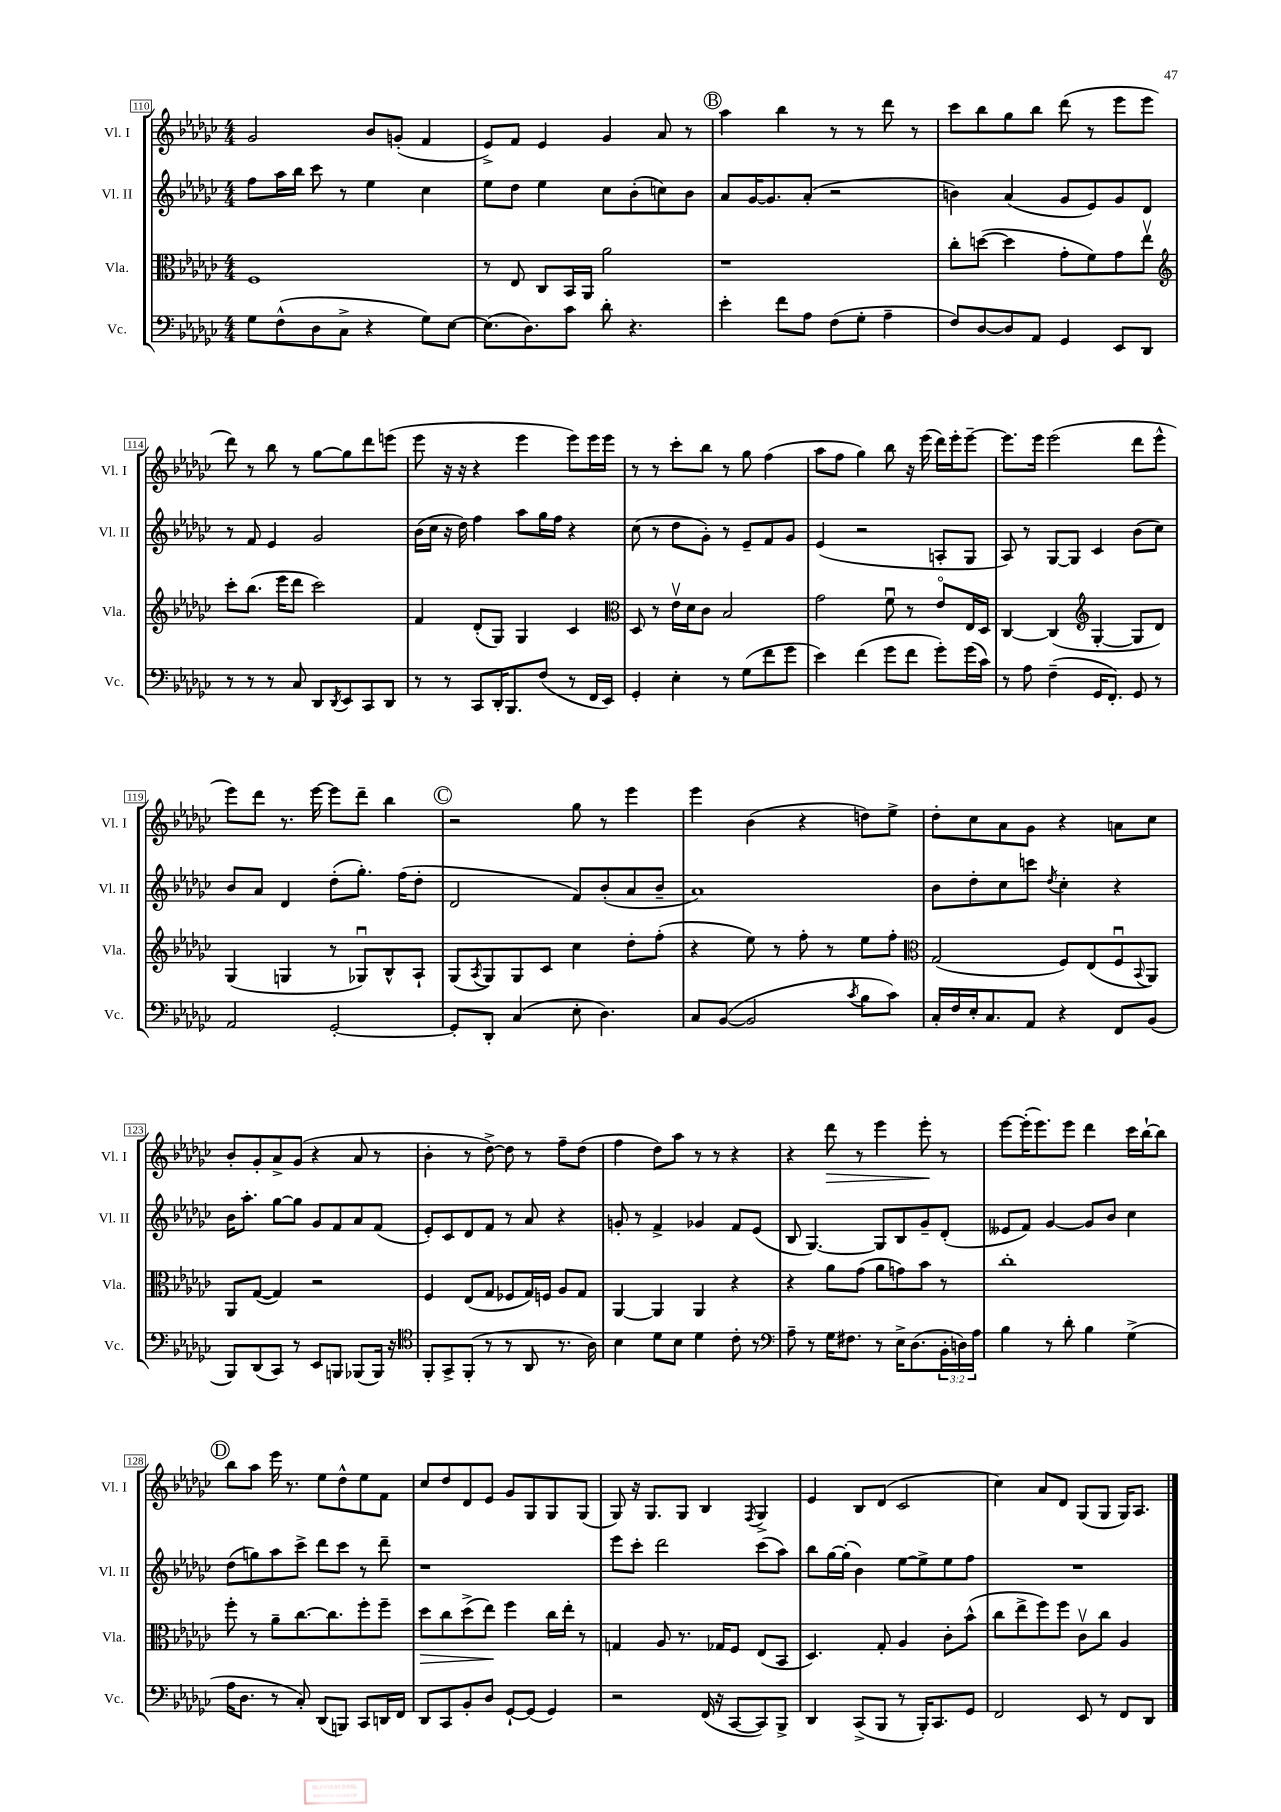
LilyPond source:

<<
\new StaffGroup <<
\new Staff = "s0" \with { instrumentName = "Vl. I" shortInstrumentName = "Vl. I" } {
    \clef treble \key ges \major \numericTimeSignature \time 4/4
    ges'2 bes'8 g'8-.( f'4 |
    ees'8->) f'8 ees'4 ges'4 aes'8 r8 |
    \mark \markup { \circle "B" } aes''4 bes''4 r8 r8 des'''8 r8 |
    ces'''8 bes''8 ges''8 bes''8 des'''8( r8 ees'''8 ees'''8 |
    des'''8) r8 bes''8 r8 ges''8~ ges''8 des'''8 e'''8( |
    ees'''8 r16 r16 r4 ees'''4 ees'''8) ees'''16 ees'''16 |
    r8 r8 ces'''8-. bes''8 r8 ges''8 f''4( |
    aes''8 f''8 ges''4) bes''8 r16 ees'''16( des'''16) ees'''16-. ees'''8~-- |
    ees'''8. ees'''16 ees'''2( des'''8 ees'''8-^ |
    ees'''8) des'''8 r8. ees'''16~ ees'''8 des'''8-- bes''4 |
    \mark \markup { \circle "C" } r2 ges''8 r8 ees'''4 |
    ees'''4 bes'4( r4 d''8) ees''8-> |
    des''8-. ces''8 aes'8 ges'8 r4 a'8 ces''8 |
    bes'8-. ges'8-. aes'8-> ges'8( r4 aes'8 r8 |
    bes'4-. r8 des''8~->) des''8 r8 f''8-- des''8( |
    f''4 des''8) aes''8 r8 r8 r4 |
    r4 des'''8\> r8 ees'''4 ees'''8-.\! r8 |
    ees'''8~ ees'''16-.( ees'''8.) ees'''8 des'''4 ces'''16 bes''16~-! bes''8 |
    \mark \markup { \circle "D" } bes''8 aes''8 ees'''16 r8. ees''8 des''8-^ ees''8 f'8 |
    ces''8 des''8 des'8 ees'8 ges'8 ges8 ges8 ges8( |
    ges8) r16 ges8. ges8 bes4 \acciaccatura { f8 } ges4-> |
    ees'4 bes8 des'8( ces'2 |
    ces''4) aes'8 des'8 ges8( ges8 ges16) aes8. \bar "|." |
}
\new Staff = "s1" \with { instrumentName = "Vl. II" shortInstrumentName = "Vl. II" } {
    \clef treble \key ges \major \numericTimeSignature \time 4/4
    f''8 aes''16 bes''16 ces'''8 r8 ees''4 ces''4 |
    ees''8 des''8 ees''4 ces''8 bes'8-.( c''8) bes'8 |
    \mark \markup { \circle "B" } aes'8 ges'16~ ges'8. aes'8-.( r2 |
    b'4) aes'4( ges'8 ees'8) ges'8 des'8 |
    r8 f'8 ees'4 ges'2 |
    bes'16( ces''16 r16 des''16) f''4 aes''8 ges''16 f''16 r4 |
    ces''8( r8 des''8 ges'8-.) r8 ees'8-- f'8 ges'8 |
    ees'4( r2 a8-. ges8 |
    aes8) r8 ges8~ ges8 ces'4 bes'8( ces''8) |
    bes'8 aes'8 des'4 des''8-.( ges''8.-.) f''16( des''8-. |
    \mark \markup { \circle "C" } des'2 f'8) bes'8-.( aes'8 bes'8-- |
    aes'1) |
    bes'8 des''8-. ces''8 c'''8 \acciaccatura { des''8 } ces''4-. r4 |
    bes'16 aes''8.-. ges''8~ ges''8 ges'8 f'8 aes'8 f'8( |
    ees'8-.) ces'8 des'8 f'8 r8 aes'8 r4 |
    g'8-. r8 f'4-> ges'4 f'8 ees'8( |
    bes8 ges4.~) ges8 bes8 ges'8-- des'8-.( |
    eeses'8 f'8) ges'4~ ges'8 bes'8 ces''4 |
    \mark \markup { \circle "D" } des''8( g''8) aes''8 ces'''8-> des'''8 ces'''8 r8 des'''8-- |
    r1 |
    ees'''8 ces'''8-. des'''2 ces'''8( aes''8) |
    bes''8 ges''16~ ges''16-.( bes'4) ees''8~ ees''8-> ees''8 f''8 |
    R1 \bar "|." |
}
\new Staff = "s2" \with { instrumentName = "Vla." shortInstrumentName = "Vla." } {
    \clef alto \key ges \major \numericTimeSignature \time 4/4
    f1 |
    r8 ees8 ces8 bes,16 aes,16 aes'2 |
    \mark \markup { \circle "B" } r1 |
    ces''8-. d''8~( d''4 ges'8-. f'8) ges'8 ees''8\upbow |
    \clef treble ces'''8-. bes''8.( ees'''16 des'''8 ces'''2) |
    f'4 des'8-.( ges8) ges4 ces'4 |
    \clef alto des8 r8 ees'16\upbow des'16 ces'8 bes2 |
    ges'2 f'8\downbow r8 ees'8\flageolet ees16 des16 |
    ces4~ ces4( \clef treble ges4~-. ges8 des'8) |
    ges4( g4 r8 ges8\downbow) bes8-^ aes8-! |
    \mark \markup { \circle "C" } ges8( \acciaccatura { aes8 } ges8) ges8 ces'8 ces''4 des''8-. f''8-.( |
    r4 ees''8) r8 f''8-. r8 ees''8 f''8-. |
    \clef alto ges2( f8) ees8( f8\downbow \appoggiatura { bes,8 } aes,8) |
    aes,8 ges8~( ges4) r2 |
    f4 ees8( ges8 fes8 ges16) f16 aes8 ges8 |
    aes,4~ aes,4 aes,4 r4 |
    r4 aes'8 ges'8( aes'8 g'8) bes'8 r8 |
    ces''1-. |
    \mark \markup { \circle "D" } f''8-. r8 aes'8-- ces''8.~ ces''8. f''8-. f''8-- |
    des''8\> ces''8 des''8->( ees''8\!) f''4 ces''16 ees''16-. r8 |
    g4 aes8 r8. ges16 f8 ees8( bes,8 |
    des4.) ges8-. aes4 ces'8-. bes'8-^( |
    ces''8 ees''8-> f''8) f''8 ces'8\upbow ces''8 aes4 \bar "|." |
}
\new Staff = "s3" \with { instrumentName = "Vc." shortInstrumentName = "Vc." } {
    \clef bass \key ges \major \numericTimeSignature \time 4/4 \override Staff.TupletNumber.text = #tuplet-number::calc-fraction-text
    ges8 f8-^( des8 ces8-> r4 ges8) ees8~ |
    ees8.( des8.) ces'8 des'8-. r4. |
    \mark \markup { \circle "B" } ees'4-. f'8 aes8 f8( ges8-. aes4-- |
    f8) des8~ des8 aes,8 ges,4 ees,8 des,8 |
    r8 r8 r8 ces8 des,8 \acciaccatura { des,8 } ees,8 ces,8 des,8 |
    r8 r8 ces,8 des,16-. bes,,8. f8( r8 f,16 ees,16) |
    ges,4-. ees4-. r8 ges8( f'8 ges'8 |
    ees'4) f'4( ges'8 f'8 ges'8-.) ges'16( ces'16) |
    r8 aes8 f4--( ges,16 f,8.-.) ges,8 r8 |
    aes,2 ges,2~-. |
    \mark \markup { \circle "C" } ges,8-. des,8-. ces4( ees8-. des4.) |
    ces8 bes,8~( bes,2 \acciaccatura { ces'8 } bes8 ces'8) |
    ces16-. f16 ees16-. ces8. aes,8 r4 f,8 bes,8( |
    bes,,8) des,8( ces,8) r8 ees,8 b,,8 bes,,8( bes,,16) r16 |
    \clef tenor f,8-. ges,8-> f,8-.( r8 r8 aes,8 r8. aes16) |
    bes4 des'8 bes8 des'4 ces'8-. r8 |
    \clef bass aes8-- r8 ges16 fis8. r8 ees16-> des8.( \tuplet 3/2 { bes,16-. d16) aes16 } |
    bes4 r8 des'8-. bes4 ges4->( |
    \mark \markup { \circle "D" } aes16 des8. r8 ces8-.) des,8( b,,8) ces,8 d,16 f,16 |
    des,8 ces,8 bes,8-. des8 ges,8~-! ges,8( ges,4) |
    r2 f,16( r16 ces,8~ ces,8) bes,,8-> |
    des,4 ces,8->( bes,,8 r8 bes,,16-.) ces,8. ges,8 |
    f,2 ees,8 r8 f,8 des,8 \bar "|." |
}
>>
>>
\layout { \context { \Score currentBarNumber = #110 \override BarNumber.stencil = #(make-stencil-boxer 0.1 0.3 ly:text-interface::print) } }
